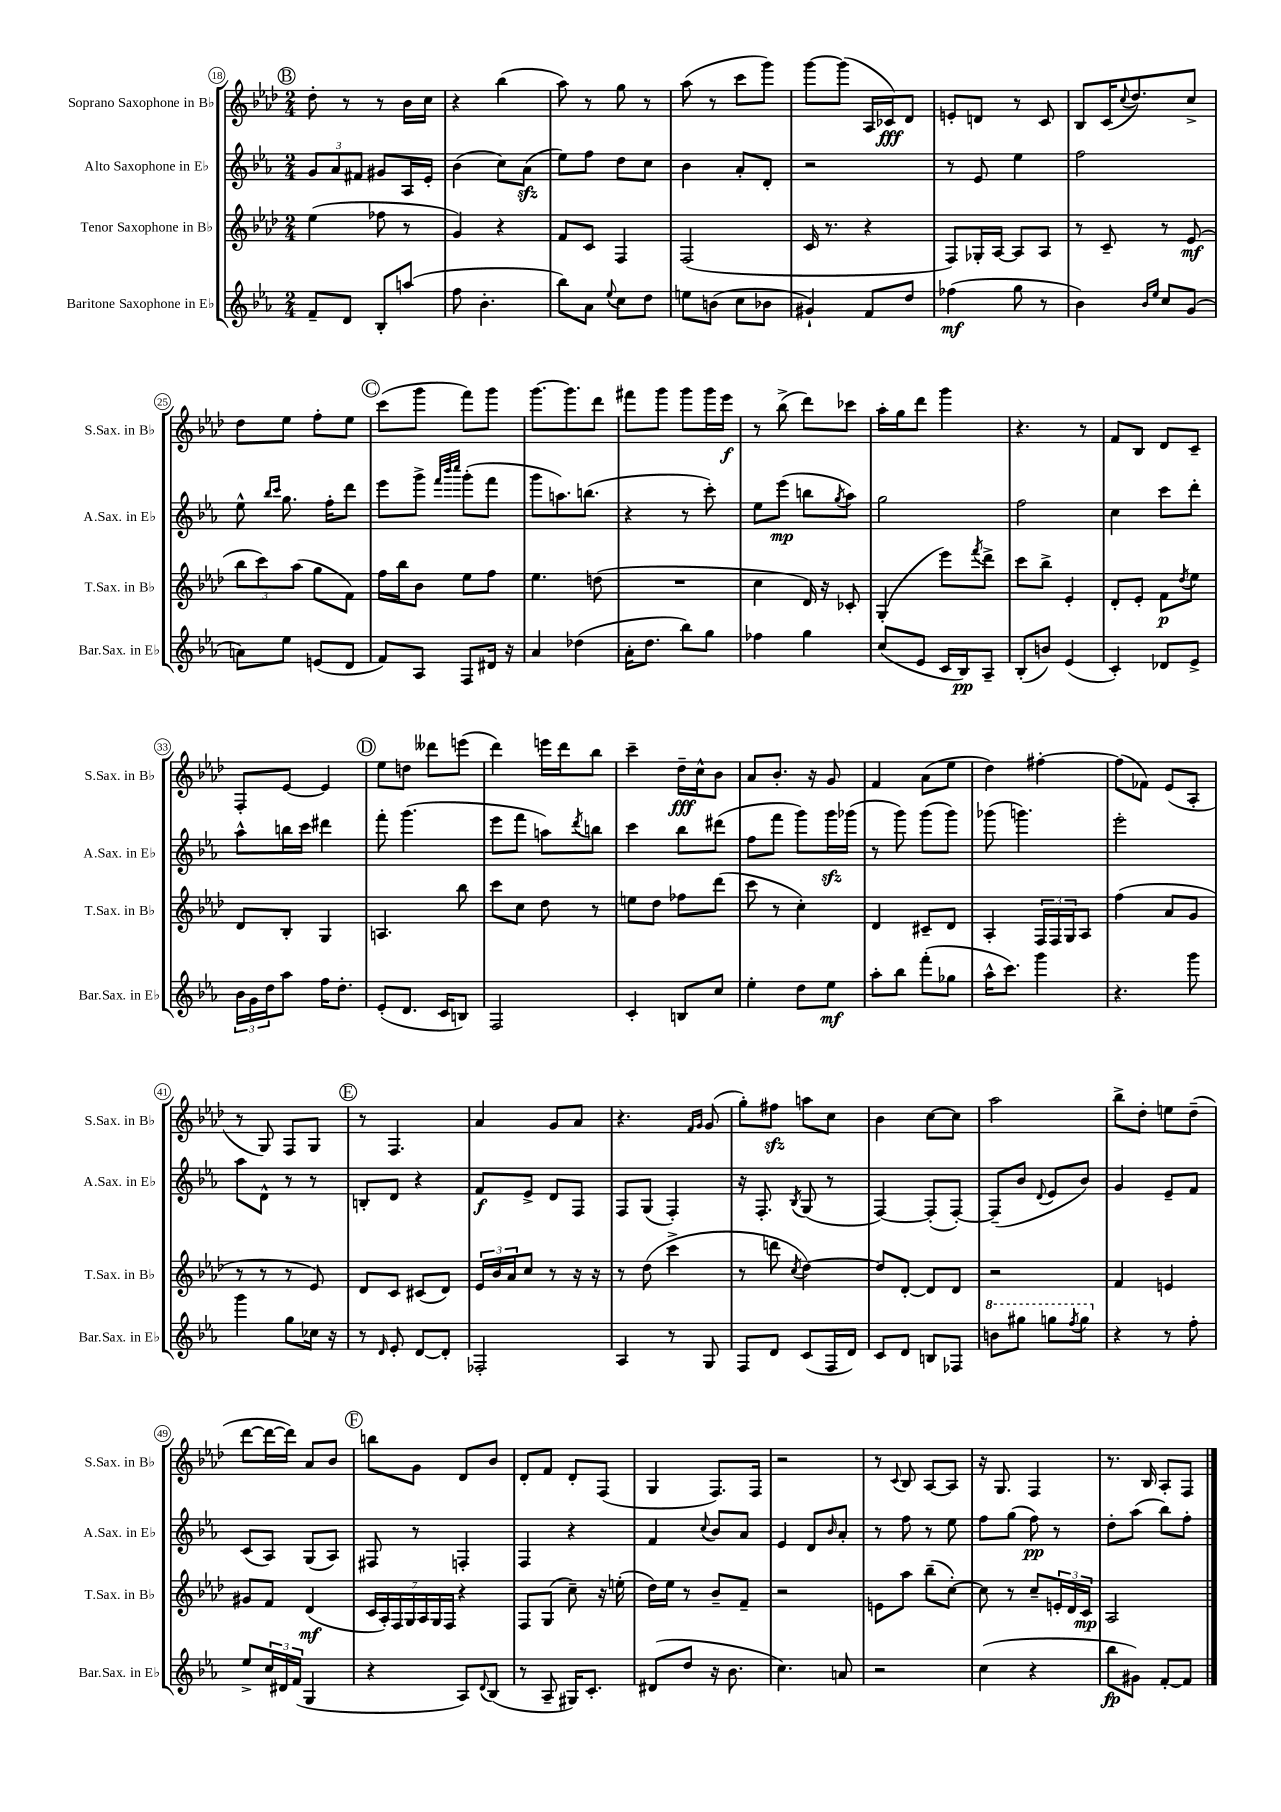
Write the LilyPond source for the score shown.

<<
\new StaffGroup <<
\new Staff = "s0" \with { instrumentName = "Soprano Saxophone in Bb" shortInstrumentName = "S.Sax. in Bb" } {
    \clef treble \key aes \major \numericTimeSignature \time 2/4
    \mark \markup { \circle "B" } des''8-. r8 r8 bes'16 c''16 |
    r4 bes''4( |
    aes''8) r8 g''8 r8 |
    aes''8( r8 c'''8 g'''8) |
    g'''8~ g'''8( aes16 ces'16\fff) des'8 |
    e'8-. d'8 r8 c'8 |
    bes8 c'16( \appoggiatura { c''8 } des''8.) c''8-> |
    des''8 ees''8 f''8-. ees''8 |
    \mark \markup { \circle "C" } c'''8( g'''8 f'''8) g'''8 |
    g'''8.~ g'''8. des'''8 |
    fis'''8 g'''8 g'''8 g'''16 ees'''16\f |
    r8 bes''8->( des'''8) ces'''8 |
    aes''16-. g''16 des'''8 g'''4 |
    r4. r8 |
    f'8 bes8 des'8 c'8-- |
    f8-. ees'8~ ees'4 |
    \mark \markup { \circle "D" } ees''8 d''8 deses'''8 e'''8( |
    des'''4) e'''16 des'''16 bes''8 |
    c'''4-- des''16--\fff c''16-^ bes'8 |
    aes'8 bes'8.-. r16 g'8 |
    f'4 aes'8( ees''8 |
    des''4) fis''4~-. |
    fis''8( fes'8) ees'8( aes8-. |
    r8 g8) f8 g8 |
    \mark \markup { \circle "E" } r8 f4. |
    aes'4 g'8 aes'8 |
    r4. \grace { f'16 g'16 } g'8( |
    g''8-.) fis''8\sfz a''8 c''8 |
    bes'4 c''8~ c''8 |
    aes''2 |
    bes''8-> des''8-. e''8 des''8--( |
    des'''8~ des'''16~ des'''16) aes'8 bes'8 |
    \mark \markup { \circle "F" } b''8 g'8 des'8 bes'8 |
    des'8-. f'8 des'8-. f8( |
    g4 f8.) f16 |
    r2 |
    r8 \appoggiatura { c'8 } bes8 aes8~ aes8 |
    r16 g8. f4 |
    r8. bes16 aes8-. f8 \bar "|." |
}
\new Staff = "s1" \with { instrumentName = "Alto Saxophone in Eb" shortInstrumentName = "A.Sax. in Eb" } {
    \clef treble \key ees \major \numericTimeSignature \time 2/4
    \mark \markup { \circle "B" } \tuplet 3/2 { g'8 aes'8 fis'8 } gis'8 aes16 ees'16-. |
    bes'4( c''8) aes'8\sfz( |
    ees''8) f''8 d''8 c''8 |
    bes'4 aes'8-. d'8-. |
    r2 |
    r8 ees'8 ees''4 |
    f''2 |
    ees''8-^ \grace { bes''16 c'''16 } g''8. f''16-. d'''8 |
    \mark \markup { \circle "C" } ees'''8 g'''8-> \grace { f'''32 bes'''32 c''''32 } g'''8-.( f'''8 |
    g'''8 a''8.) b''8.( |
    r4 r8 c'''8-.) |
    ees''8 ees'''8\mp( b''8 \acciaccatura { g''8 } aes''8) |
    g''2 |
    f''2 |
    c''4 c'''8 d'''8-. |
    aes''8-^ b''16 c'''16 dis'''4 |
    \mark \markup { \circle "D" } f'''8-. g'''4.( |
    ees'''8 f'''8 a''8) \acciaccatura { d'''8 } b''8 |
    c'''4 bes''8 dis'''8( |
    f''8 f'''8 g'''8) g'''16\sfz ges'''16( |
    r8 g'''8) g'''8( g'''8) |
    ges'''8( g'''4.) |
    ees'''2-. |
    aes''8 d'8-^ r8 r8 |
    \mark \markup { \circle "E" } b8-. d'8 r4 |
    f'8\f ees'8-> d'8 f8 |
    f8 g8( f4-.) |
    r16 f8.-. \acciaccatura { bes8 } g8( r8 |
    f4~) f8-.( f8~-.) |
    f8--( bes'8 \appoggiatura { d'8 } ees'8 bes'8) |
    g'4 ees'8-- f'8 |
    c'8( aes8) g8( aes8) |
    \mark \markup { \circle "F" } fis8 r8 f4-. |
    f4 r4 |
    f'4 \appoggiatura { c''8 } bes'8 aes'8 |
    ees'4 d'8 \grace { bes'16 } aes'8-. |
    r8 f''8 r8 ees''8 |
    f''8 g''8( f''8\pp) r8 |
    d''8-. aes''8( bes''8) f''8-. \bar "|." |
}
\new Staff = "s2" \with { instrumentName = "Tenor Saxophone in Bb" shortInstrumentName = "T.Sax. in Bb" } {
    \clef treble \key aes \major \numericTimeSignature \time 2/4
    \mark \markup { \circle "B" } ees''4( fes''8 r8 |
    g'4) r4 |
    f'8 c'8 f4 |
    f2( |
    c'16 r8. r4 |
    f8) ges16-. aes16~ aes8 aes8 |
    r8 c'8-- r8 ees'8\mf( |
    \tuplet 3/2 { bes''8 c'''8) aes''8( } g''8 f'8) |
    \mark \markup { \circle "C" } f''16 bes''16 bes'8 ees''8 f''8 |
    ees''4. d''8( |
    R2 |
    c''4 des'16) r16 ces'8-. |
    g4-.( ees'''8) \acciaccatura { f'''8 } des'''8-> |
    c'''8 bes''8-> ees'4-. |
    des'8-. ees'8-. f'8\p \acciaccatura { des''8 } ees''8 |
    des'8 bes8-. g4 |
    \mark \markup { \circle "D" } a4. bes''8 |
    c'''8 c''8 des''8 r8 |
    e''8 des''8 fes''8 des'''8( |
    c'''8 r8 c''4-.) |
    des'4 cis'8-- des'8 |
    aes4-. \tuplet 3/2 { f16 f16 g16 } aes8 |
    f''4( aes'8 g'8 |
    r8 r8 r8 ees'8) |
    \mark \markup { \circle "E" } des'8 c'8 cis'8( des'8) |
    \tuplet 3/2 { ees'16 bes'16 aes'16 } c''8 r8 r16 r16 |
    r8 des''8( c'''4-> |
    r8 d'''8 \acciaccatura { c''8 } des''4~) |
    des''8 des'8~-. des'8 des'8 |
    r2 |
    f'4 e'4 |
    gis'8 f'8 des'4\mf( |
    \mark \markup { \circle "F" } \tuplet 7/4 { c'16 aes16-.) f16 g16 aes16 g16 f16 } r4 |
    f8 g8( c''8--) r16 e''16-.( |
    des''16) ees''16 r8 bes'8-- f'8-- |
    r2 |
    e'8 aes''8 bes''8--( c''8~-.) |
    c''8 r8 c''8-- \tuplet 3/2 { e'16-. des'16 c'16\mp } |
    aes2 \bar "|." |
}
\new Staff = "s3" \with { instrumentName = "Baritone Saxophone in Eb" shortInstrumentName = "Bar.Sax. in Eb" } {
    \clef treble \key ees \major \numericTimeSignature \time 2/4
    \mark \markup { \circle "B" } f'8-- d'8 bes8-. a''8( |
    f''8 bes'4.-. |
    bes''8) aes'8 \appoggiatura { ees''8 } c''8 d''8 |
    e''8 b'8( c''8 bes'8 |
    gis'4-!) f'8 d''8 |
    fes''4\mf( g''8 r8 |
    bes'4) \grace { bes'16 ees''16 } c''8 g'8( |
    a'8) ees''8 e'8( d'8 |
    \mark \markup { \circle "C" } f'8) aes8 f8 dis'16 r16 |
    aes'4 des''4( |
    aes'16-. d''8. bes''8) g''8 |
    fes''4 g''4 |
    c''8( ees'8 c'16 bes16\pp) aes8-- |
    bes8-.( b'8) ees'4( |
    c'4-.) des'8 ees'8-> |
    \tuplet 3/2 { bes'16 g'16 d''16 } aes''8 f''16 d''8.-. |
    \mark \markup { \circle "D" } ees'8-.( d'8. c'16 b8) |
    f2 |
    c'4-. b8 c''8 |
    ees''4-. d''8 ees''8\mf |
    aes''8-. bes''8 f'''8-.( ges''8 |
    aes''16-^ c'''8.) g'''4 |
    r4. g'''8 |
    g'''4 g''8 ces''16 r16 |
    \mark \markup { \circle "E" } r8 \grace { d'16 } ees'8-. d'8~ d'8-. |
    fes2-. |
    aes4 r8 g8 |
    f8 d'8 c'8( f16 d'16) |
    c'8 d'8 b8 fes8 |
    \ottava #1 b''8 gis'''8 g'''8 \acciaccatura { f'''8 } g'''8 \ottava #0 |
    r4 r8 f''8-. |
    ees''8-> \tuplet 3/2 { c''16 dis'16 f'16( } g4 |
    \mark \markup { \circle "F" } r4 aes8) \appoggiatura { d'8 } bes8( |
    r8 aes8-- gis16) c'8.-. |
    dis'8( d''8 r16 bes'8. |
    c''4.) a'8 |
    r2 |
    c''4( r4 |
    bes''8\fp gis'8) f'8~-. f'8 \bar "|." |
}
>>
>>
\layout { \context { \Score currentBarNumber = #18 \override BarNumber.stencil = #(make-stencil-circler 0.1 0.3 ly:text-interface::print) } }
